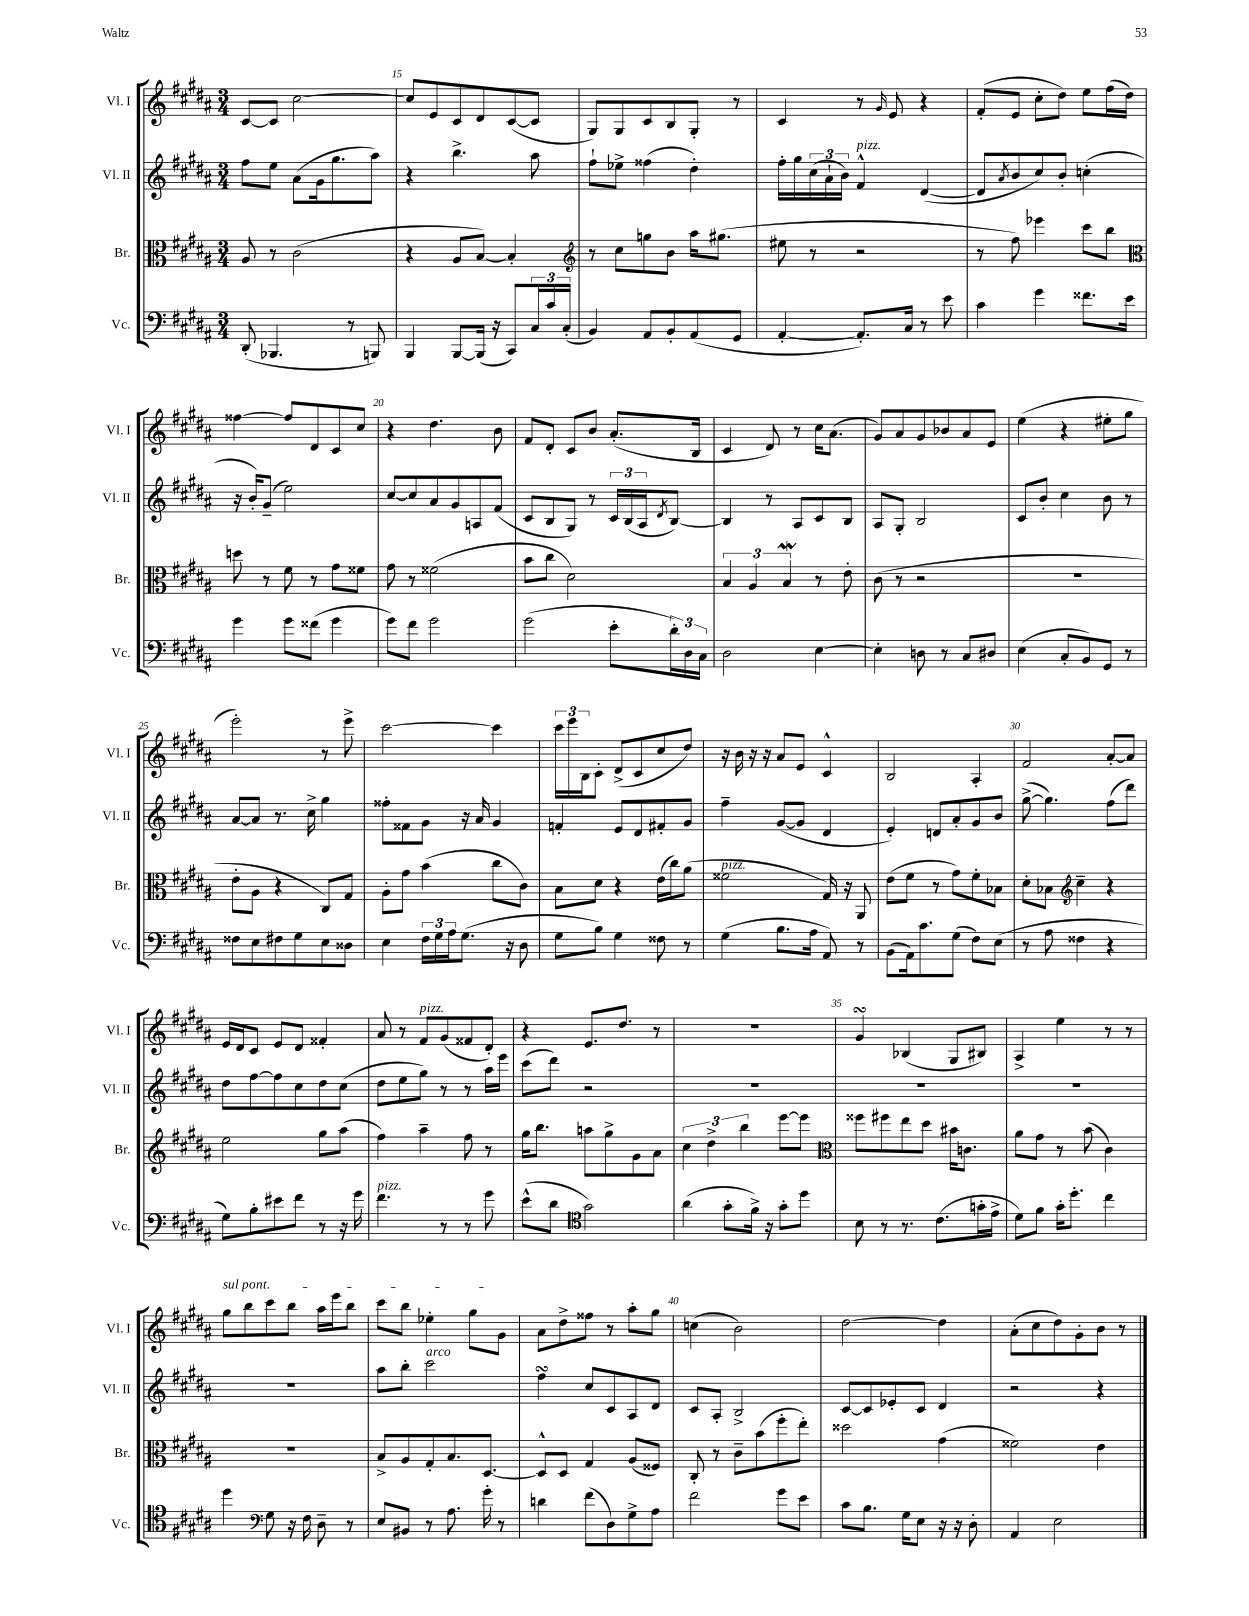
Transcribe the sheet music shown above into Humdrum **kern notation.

**kern	**kern	**kern	**kern
*staff4	*staff3	*staff2	*staff1
*clefF4	*clefC3	*clefG2	*clefG2
*k[f#c#g#d#a#]	*k[f#c#g#d#a#]	*k[f#c#g#d#a#]	*k[f#c#g#d#a#]
*M3/4	*M3/4	*M3/4	*M3/4
(8DD#'	8A#	8ff#	[8c#
4.BBB-	8r	8ee	8c#]
.	(2c#	(8a#	[2cc#
.	.	16g#	.
.	.	8.gg#	.
8r	.	.	.
8BBB)	.	8aa#)	.
=	=	=	=
4BBB	4r	4r	8cc#]
.	.	.	8e
[8BBB	8A#	4.bb^	8c#
(16BBB]	[8B)	.	8d#
16r	.	.	.
8CC#)	4B']	.	([8c#
24C#	.	8aa#	8c#]
24c#	.	.	.
(24C#'	.	.	.
=	=	=	=
*	*clefG2	*	*
4BB)	8r	8ff#`	8G#)
.	8cc#	8ee-^	8G#
8AA#	8gg	(4ff##	8c#
8BB'	8b	.	8B
(8AA#	16aa#	4dd#')	8G#'
.	(8.gg#	.	.
8GG#	.	.	8r
=	=	=	=
[4AA#'	8ee#	16ff#'	4c#
.	.	16gg#	.
.	8r	(24cc#	.
.	.	24a#`	.
.	.	24b)	.
8.AA#'])	2r	4f#^^	8r
.	.	.	16qqg#
.	.	.	8e
16C#	.	.	.
8r	.	([4d#	4r
8e	.	.	.
=	=	=	=
4c#	8r	8d#]	(8f#'
.	.	8qa#	.
.	8ff#)	8b	8e
4g#	4eee-	8cc#)	8cc#'
.	.	8b'	8dd#)
8.f##	8ccc#	(4cc'	8ee
.	8bb	.	(16ff#
16e	.	.	16dd#)
=	=	=	=
*	*clefC3	*	*
4g#	8dd	16r	[4ff##
.	.	16b')	.
.	8r	(8g#~	.
8g#	8f#	2ee)	8ff##]
(8f##	8r	.	8d#
4g#	8g#	.	8c#
.	8f##	.	8cc#
=	=	=	=
8g#)	8g#	[8cc#	4r
8f#	8r	8cc#]	.
2g#	(2f##	8a#	4.dd#
.	.	8g#	.
.	.	8A	.
.	.	(8f#	8b
=	=	=	=
(2g#	8b	8c#	8f#
.	8cc#	8B	8d#'
.	2d#)	8G#)	8c#
.	.	8r	8b
8e'	.	24c#	(8.a#'
.	.	(24B	.
.	.	24A#	.
.	.	8qd#	.
24d#')	.	[8B)	.
24D#	.	.	.
.	.	.	16B
24C#	.	.	.
=	=	=	=
2D#	6B	4B]	4c#
.	6A#	.	.
.	.	8r	8d#)
.	6B	.	.
.	.	8A#	8r
[4E	8r	8c#	16cc#
.	.	.	(8.a#
.	8e'	8B	.
=	=	=	=
4E']	(8c#	8A#	8g#)
.	8r	8G#'	8a#
8D	2r	2B	8g#
8r	.	.	8b-
8C#	.	.	8a#
8D#	.	.	8e
=	=	=	=
(4E	2.r	8c#	(4ee
.	.	8b'	.
8C#'	.	4cc#	4r
8BB)	.	.	.
8GG#	.	8b	8ee#'
8r	.	8r	8gg#
=	=	=	=
8F##	8e'	[8a#	2eee')
8E	8A#	8a#]	.
8F#	4r	8.r	.
8G#	.	.	.
.	.	16cc#^	.
8E	8C#)	4gg#	8r
8D##	8G#	.	8eee^
=	=	=	=
4E	8A#'	8ff##'	[2ccc#
.	8g#	8f##	.
24F#	(4b	8g#	.
24G#	.	.	.
24A#	.	.	.
(8.G#	.	16r	.
.	.	16a#	.
.	8cc#	4g#	4ccc#]
16r	.	.	.
8D#	8c#)	.	.
=	=	=	=
8G#	8B	4f'	24ccc#
.	.	.	24eee
.	.	.	24B
8B)	8d#	.	8c#'
4G#	4r	8e	(8d#^
.	.	8d#	8c#
8F##	(16e	8f#'	8cc#
.	16cc#)	.	.
8r	(8a#	8g#	8dd#)
=	=	=	=
(4G#	2f##	4ff#~	16r
.	.	.	16b
.	.	.	16r
.	.	.	16r
8.B	.	([8g#	8a#
.	.	8g#]	8e
16A#	.	.	.
8AA#)	16G#)	4d#	4c#^^
.	16r	.	.
8r	8AA#	.	.
=	=	=	=
(8BB	(8e	4e')	2B
16AA#)	8f#	.	.
8.c#	.	.	.
.	8r	8d	.
(8G#	8g#)	8a#'	.
8F#)	8f#'	8g#	4A#'
(8E	8B-	8b	.
=	=	=	=
8r	8d#'	([8gg#^	2f#
8A#	8B-	4.gg#])	.
*	*clefG2	*	*
4F##	4cc#~	.	.
4r	4r	(8ff#	[8a#'
.	.	8ddd#)	8a#]
=	=	=	=
8G#)	2ee	8dd#	16e
.	.	.	16d#
8B'	.	[8ff#	8c#
8e#	.	8ff#]	8e
8f#	.	8cc#	8d#
8r	8gg#	8dd#	4f##'
16r	(8aa#	(8cc#	.
16g#	.	.	.
=	=	=	=
4.f#	4ff#)	8dd#	8a#
.	.	8ee	8r
.	4aa#~	8gg#)	8f#
8r	.	8r	(8g#
8r	8ff#	8r	8f##
8g#	8r	16aa#	8d#')
.	.	16eee	.
=	=	=	=
(8e^^	16gg#	(8ccc#	4r
.	8.bb	.	.
8d#	.	8ddd#)	.
*clefC4	*	*	*
2g#)	8aa	2r	8.e
.	8gg#^	.	.
.	.	.	8.dd#
.	8g#	.	.
.	8a#	.	8r
=	=	=	=
(4a#	6cc#	2.r	2.r
.	6dd#^	.	.
8g#'	.	.	.
.	6bb	.	.
16f#^)	.	.	.
16r	.	.	.
8g#'	[8eee	.	.
8dd#	8eee]	.	.
=	=	=	=
*	*clefC3	*	*
8B	8ff##	2.r	4g#
8r	8ff#	.	.
8.r	8ee	.	(4B-
.	8dd#	.	.
(8.c#	.	.	.
.	16b#	.	8G#
.	8.c	.	.
16g'	.	.	8B#)
16e^	.	.	.
=	=	=	=
8d#)	8a#	2.r	4A#^
8f#	8g#	.	.
16g#'	8r	.	4ee
8.dd#'	.	.	.
.	(8b	.	.
4cc#	4c#)	.	8r
.	.	.	8r
=	=	=	=
4dd#	2.r	2.r	8gg#
.	.	.	8bb
*clefF4	*	*	*
8G#	.	.	8ccc#
16r	.	.	8bb
16F#	.	.	.
8D#~	.	.	16aa#
.	.	.	16eee
8r	.	.	8bb
=	=	=	=
8E	8B^	8aa#	8ccc#
8BB#	8A#	8bb'	8bb
8r	8G#'	2ccc#	4ee-'
8.A#	8.B	.	.
.	.	.	8gg#
16g#'	[8.D#	.	.
8r	.	.	8g#
=	=	=	=
4d	8D#^^]	4ff#	8a#
.	8D#	.	8dd#^
(8f#	4G#	8cc#	8ff##
8D#)	.	8c#	8r
8G#^	(8A#	8A#	8aa#'
8A#	8F##)	8d#	8gg#
=	=	=	=
2f#	8C#'	8c#	(4cc
.	8r	8A#'	.
.	8c#~	2B^	2b)
.	(8b	.	.
8g#	8ff#'	.	.
8e	8ee')	.	.
=	=	=	=
8c#	2dd##	[8c#	[2dd#
8.B	.	8c#]	.
.	.	8e-'	.
16G#	.	.	.
8E	.	8c#	.
16r	(4g#	4d#	4dd#]
16r	.	.	.
8D#'	.	.	.
=	=	=	=
4AA#	2f##)	2r	(8a#'
.	.	.	8cc#
2E	.	.	8dd#)
.	.	.	8g#'
.	4e	4r	8b
.	.	.	8r
==	==	==	==
*-	*-	*-	*-
